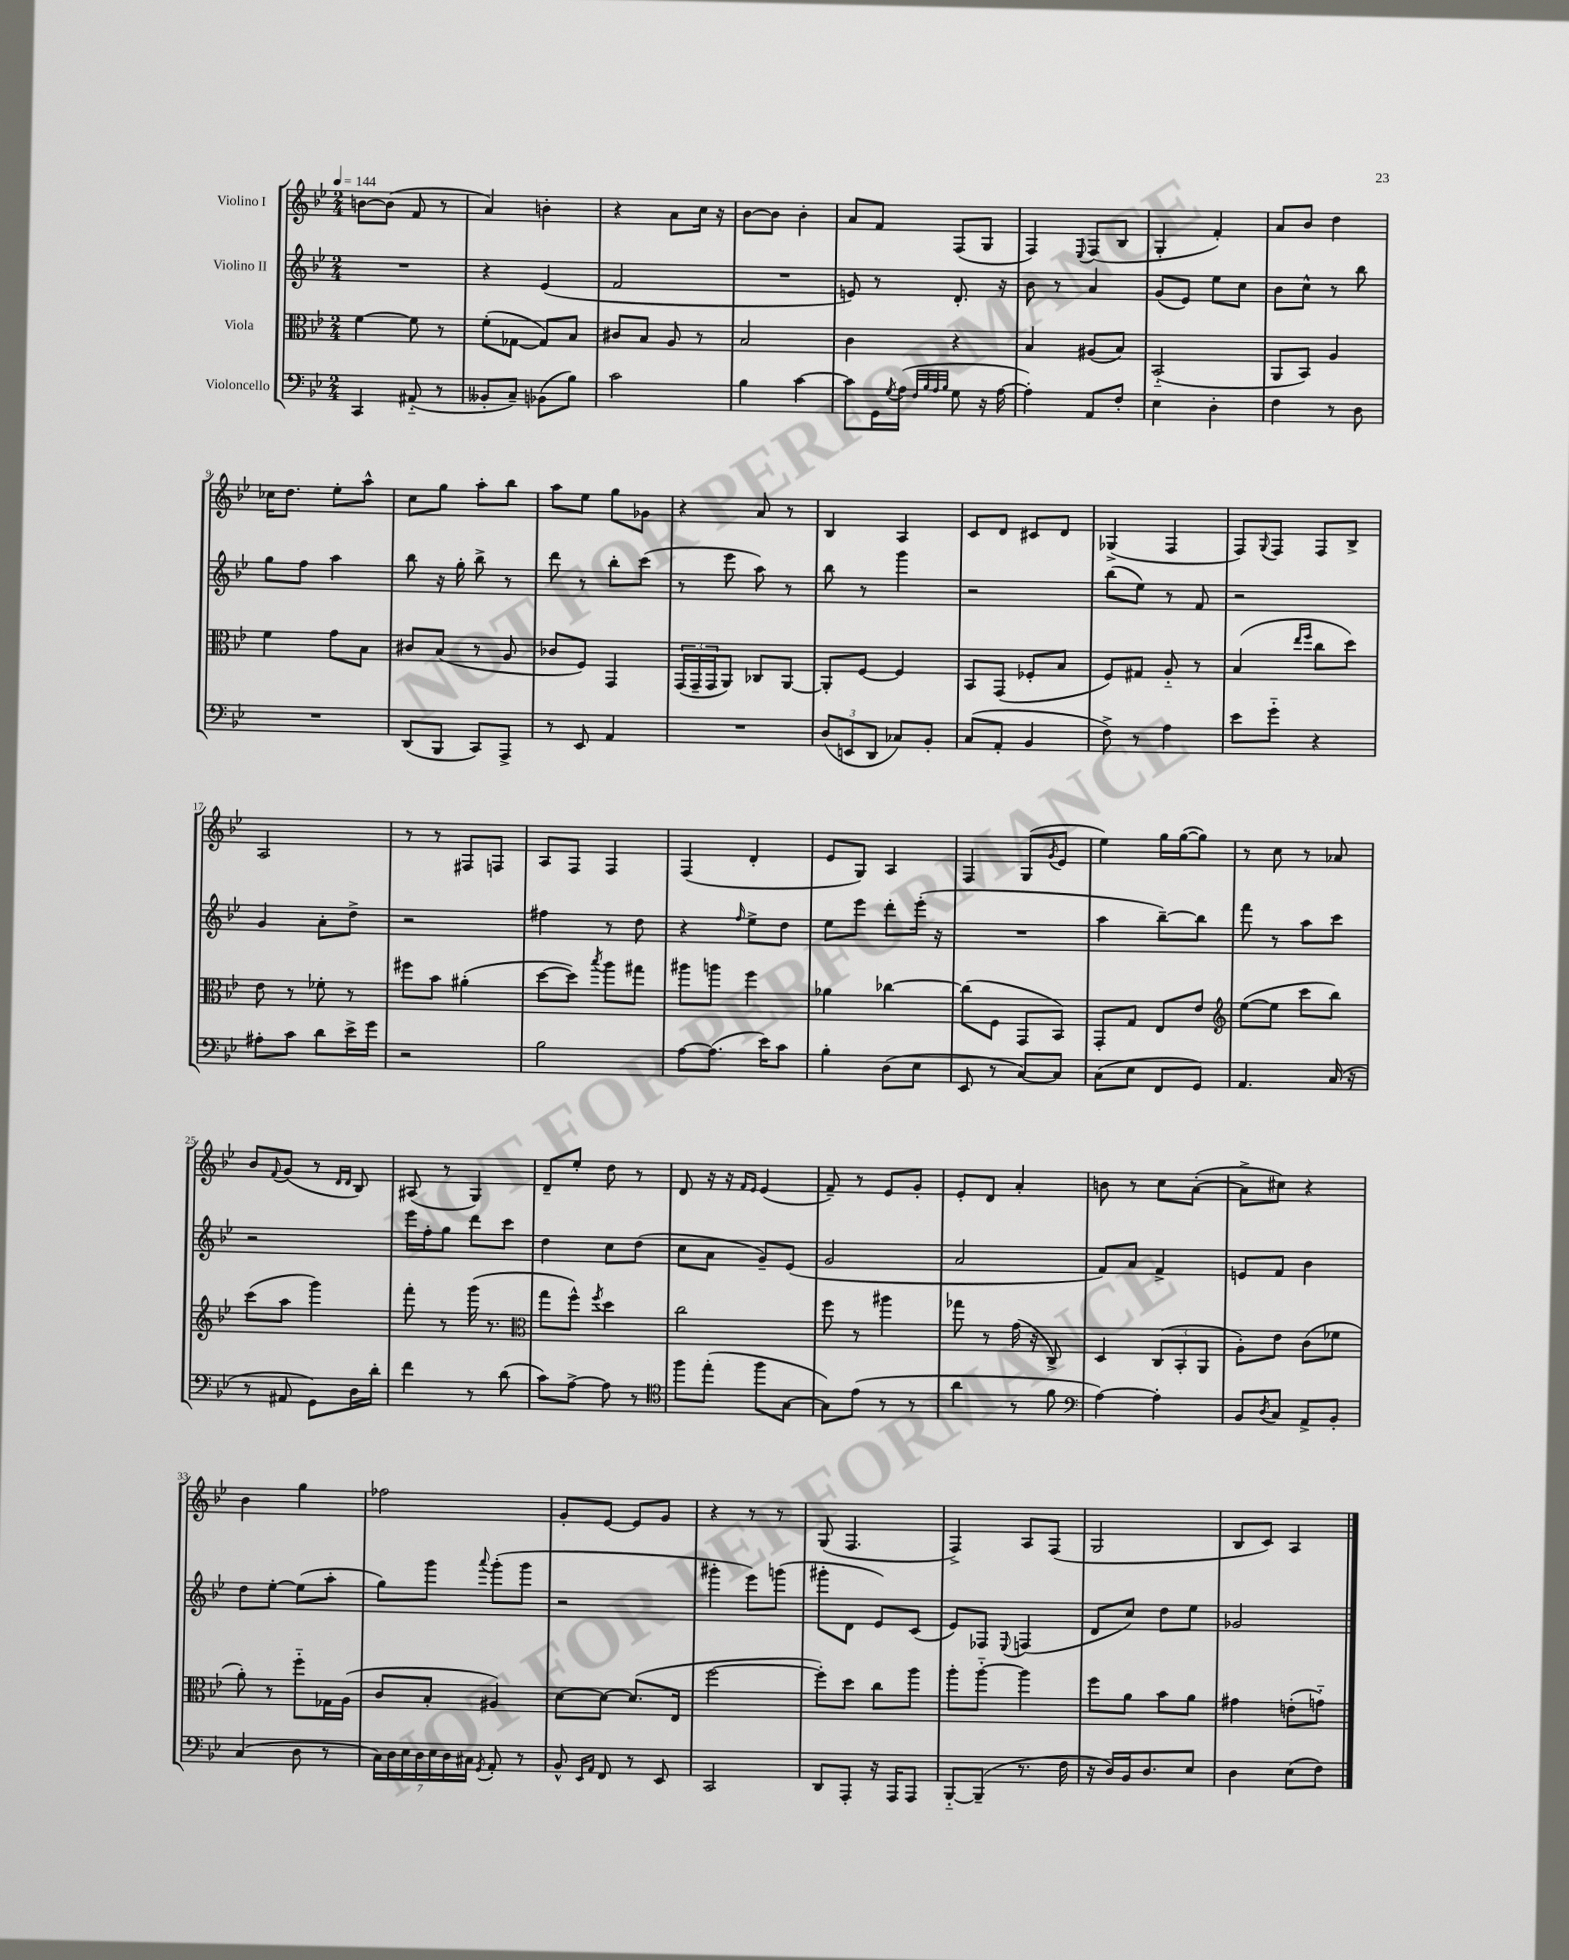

**kern	**kern	**kern	**kern
*staff4	*staff3	*staff2	*staff1
*clefF4	*clefC3	*clefG2	*clefG2
*k[b-e-]	*k[b-e-]	*k[b-e-]	*k[b-e-]
*M2/4	*M2/4	*M2/4	*M2/4
*MM144	*MM144	*MM144	*MM144
4CC/	[4f\	2r	[8b\L
.	.	.	(8b\]J
(8AA#'~/	8f\]	.	8f/
8r	8r	.	8r
=	=	=	=
8BB--'/L	(8f'\L	4r	4a/)
8C~/J)	[8G-\J	.	.
(8BB-\L	8G-/]L)	(4e-/	4b'\
8B-\J)	8B-/J	.	.
=	=	=	=
2c\	8c#/L	2f/	4r
.	8B-/J	.	.
.	8A/	.	8a\L
.	8r	.	16cc\Jk
.	.	.	16r
=	=	=	=
4B-\	2B-/	2r	[8b-\L
.	.	.	8b-\]J
[4c\	.	.	4b-'\
=	=	=	=
8c\]L	4c\	8e/)	8a/L
16GG\L	.	8r	8f/J
8qG/	.	.	.
(16A\JJ	.	.	.
32qqF/LLL	.	.	.
32qqB-/	.	.	.
32qqA/	.	.	.
32qqB-/JJJ	.	.	.
8G\	4r	8.d'/	(8F/L
16r	.	.	8G/J
[16A\	.	16r	.
=	=	=	=
4A'\])	4B-/	8b-\	4F/)
.	.	8r	.
.	.	.	8qqE-/
8AA/L	(8A#/L	4a/	(8F/L
8F'/J	8B-/J)	.	8B-/J
=	=	=	=
4E-\	(2BB-'~/	(8g/L	4G'/
.	.	8e-/J)	.
4D'\	.	8ee-\L	4f'/)
.	.	8cc\J	.
=	=	=	=
4F\	8AA/L	8b-\L	8a/L
.	8BB-/J)	8cc^^\J	8b-/J
8r	4A/	8r	4dd\
8D\	.	8bb-\	.
=	=	=	=
2r	4f\	8gg\L	16cc-\LK
.	.	.	8.dd\J
.	.	8ff\J	.
.	8g\L	4aa\	8ee-'\L
.	8B-\J	.	8aa^^\J
=	=	=	=
(8DD/L	8c#/L	8bb-\	8cc\L
8BBB-/J	(8B-/J	16r	8gg\J
.	.	16gg'\	.
8CC/L)	8r	8bb-^\	8aa'\L
8AAA^/J	8A/	8r	8bb-\J
=	=	=	=
8r	8c-/L	8ddd\	8aa\L
8EE-/	8F/J)	8r	8ee-\J
4AA/	4GG/	8bb-'\L	8gg\L
.	.	(8ccc\J	8g-\J
=	=	=	=
2r	(24GG/LL	8r	4r
.	24GG~/	.	.
.	24GG/J	.	.
.	8AA/J)	8eee-\	.
.	8C-/L	8aa\)	8a/
.	[8AA/J	8r	8r
=	=	=	=
(12D/L	8AA'/]L	8bb-\	4B-/
12EE/	.	.	.
.	[8F/J	8r	.
12DD/J	.	.	.
8C-/L)	4F/]	4ggg\	4A/
8BB-'/J	.	.	.
=	=	=	=
(8C/L	8BB-/L	2r	8c/L
8AA'/J	(8GG/J	.	8d/J
4BB-/	8F-'/L	.	8c#/L
.	8B-/J	.	8d/J
=	=	=	=
8F^\)	8F/L)	(8bb-\L	(4G-^/
8r	8G#/J	8ee-\J)	.
4A\	8A'~/	8r	4F/
.	8r	8f/	.
=	=	=	=
8e-\L	(4B-/	2r	8F/L)
.	.	.	8qqG/
8g'~\J	.	.	8F/J
.	16qqee-/LL	.	.
.	16qqff/JJ	.	.
4r	8cc\L	.	8F/L
.	8dd\J)	.	8B-^/J
=	=	=	=
8A#'\L	8e-\	4g/	2A/
8c\J	8r	.	.
8d\L	8f-'\	8a'\L	.
16e-^\L	8r	8dd^\J	.
16g\JJ	.	.	.
=	=	=	=
2r	8ff#\L	2r	8r
.	8b-\J	.	8r
.	(4a#'\	.	8F#/L
.	.	.	8F/J
=	=	=	=
2B-\	[8dd\L	4ff#\	8A/L
.	8dd\]J)	.	8F/J
.	8qbb-/	.	.
.	8aa\L	8r	4F/
.	8gg#\J	8dd\	.
=	=	=	=
[8A\L	8aa#\L	4r	(4F/
(8.A\]J	8aa\J	.	.
.	.	16qqff/	.
.	4ff\	8ee-^\L	4d'/
16e-\LK)	.	.	.
8c\J	.	8dd\J	.
=	=	=	=
4B-'\	4a-\	8ee-\L	8e-/L
.	.	8eee-\J	8G/J)
(8D\L	[4cc-\	8ddd'\L	4A/
8E-\J	.	(16eee-'\Jk	.
.	.	16r	.
=	=	=	=
8EE-/	(8cc-\]L	2r	4F/
8r	8F\J	.	.
[8C/L)	8GG/L	.	(8G/L
.	.	.	8qg/
8C/]J	8BB-/J)	.	8e-/J
=	=	=	=
(8C\L	8GG'/L	4aa\	4ee-\)
8E-\J	8G/J	.	.
8FF/L	8E-/L	[8bb-~\L)	16gg\LL
.	.	.	([16gg\J
8GG/J)	8e-/J	8bb-\]J	8gg\]J)
=	=	=	=
*	*clefG2	*	*
4.AA/	([8ee-\L	8fff\	8r
.	8ee-\]J	8r	8cc\
.	8ccc\L	8aa\L	8r
(16C/	8bb-\J)	8ccc\J	8a-/
16r	.	.	.
=	=	=	=
8r	(8ccc\L	2r	8b-/L
.	.	.	8qqf/
8AA#/	8aa\J	.	(8g/J
8GG\L)	4ggg\)	.	8r
.	.	.	16qqd/LL
.	.	.	16qqd/JJ
16D\L	.	.	8B-/)
16d'\JJ	.	.	.
=	=	=	=
4f\	8fff'\	16eee-\LL	(8A#/
.	.	16ff'\J	.
.	8r	8gg\J	8r
8r	(16ggg\	8ddd\L	4G/)
.	8.r	.	.
(8d\	.	8ccc\J	.
=	=	=	=
*	*clefC3	*	*
8c\L)	8gg\L	4dd\	8d~/L
[8A^\J	8ff^^\J)	.	8ee-'/J
.	8qff/	.	.
8A\]	4dd\	8cc\L	8dd\
8r	.	(8dd\J	8r
=	=	=	=
*clefC4	*	*	*
8ff\L	2cc\	8cc\L	8d/
(8ee-'\J	.	8a\J	16r
.	.	.	16r
.	.	.	16qqf/LL
.	.	.	16qqe-/JJ
8ff\L	.	8g~/L)	(4e-/
[8G\J	.	(8e-/J	.
=	=	=	=
8G\]L)	8ff\	2g/	8f~/)
(8e-\J	8r	.	8r
8r	4aa#\	.	8e-/L
8r	.	.	8g'/J
=	=	=	=
4a\	8gg-\	2a/	8e-'/L
.	8r	.	8d/J
8r	(16g\	.	4a'/
.	16r	.	.
8f\	8C^/)	.	.
=	=	=	=
*clefF4	*	*	*
[4A\)	4D/	8f/L)	8b\
.	.	8a/J	8r
4A'\]	(12C/L	4f^/	8cc\L
.	12BB-'/	.	.
.	.	.	([8a'\J
.	12AA/J	.	.
=	=	=	=
8BB-/L	8A'\L)	8e/L	8a^\]L
8qD/	.	.	.
8C/J	8e-\J	8f/J	8cc#\J)
8AA^/L	(8c\L	4b-\	4r
8BB-'/J	8f-\J	.	.
=	=	=	=
(4C/	8a'\)	8dd\L	4b-\
.	8r	[8ee-'\J	.
8D\	8ff'~\L	(8ee-\]L	4gg\
8r	16G-\L	8aa'\J	.
.	(16A\JJ	.	.
=	=	=	=
28C\LL)	8c/L	8gg\L)	2ff-\
28D\	.	.	.
28E-\	.	.	.
28D\	.	.	.
.	8B-'/J	8ggg\J	.
28E-\	.	.	.
28D\	.	.	.
28C#\JJ	.	.	.
8qGG/	.	8qqaaa/	.
8AA'/	4A#/)	(8ggg'\L	.
8r	.	8ggg\J	.
=	=	=	=
8BB-^^/	[8d\L	2r	8g'/L
16qqEE-/LL	.	.	.
16qqAA/JJ	.	.	.
8FF/	8d\_J	.	[8e-/J
8r	(8.d/]L	.	8e-/]L
8EE-/	.	.	8g/J
.	16E-/Jk	.	.
=	=	=	=
2CC/	[2ff\	4ggg#'\	4r
.	.	8eee-\L)	8r
.	.	(8ggg\J	8r
=	=	=	=
8DD/L	8ff'\]L)	8ggg#'\L	(8G/
8AAA'/J	8dd\J	8d\J	4.F/
16r	8cc\L	8e-/L)	.
16AAA/LK	.	.	.
8AAA/J	8aa\J	(8c/J	.
=	=	=	=
[8BBB-'~/L	8aa'\L	8e-/L)	4F^/)
(8BBB-~/]J	[8aa'~\J	8F-/J	.
.	.	8qqE-/	.
8.r	4aa\]	(4F/	8A/L
.	.	.	(8F/J
16F\	.	.	.
=	=	=	=
16r	8ff\L	8d/L	2G/
16D/LL)	.	.	.
16BB-/J	8a\J	8cc/J)	.
8.D/	.	.	.
.	8b-\L	8dd\L	.
8E-/J	8a\J	8ee-\J	.
=	=	=	=
4D\	4g#\	2g-/	8B-/L
.	.	.	8c/J)
(8E-\L	(8e'\L	.	4A/
8F\J)	8g'~\J)	.	.
==	==	==	==
*-	*-	*-	*-
